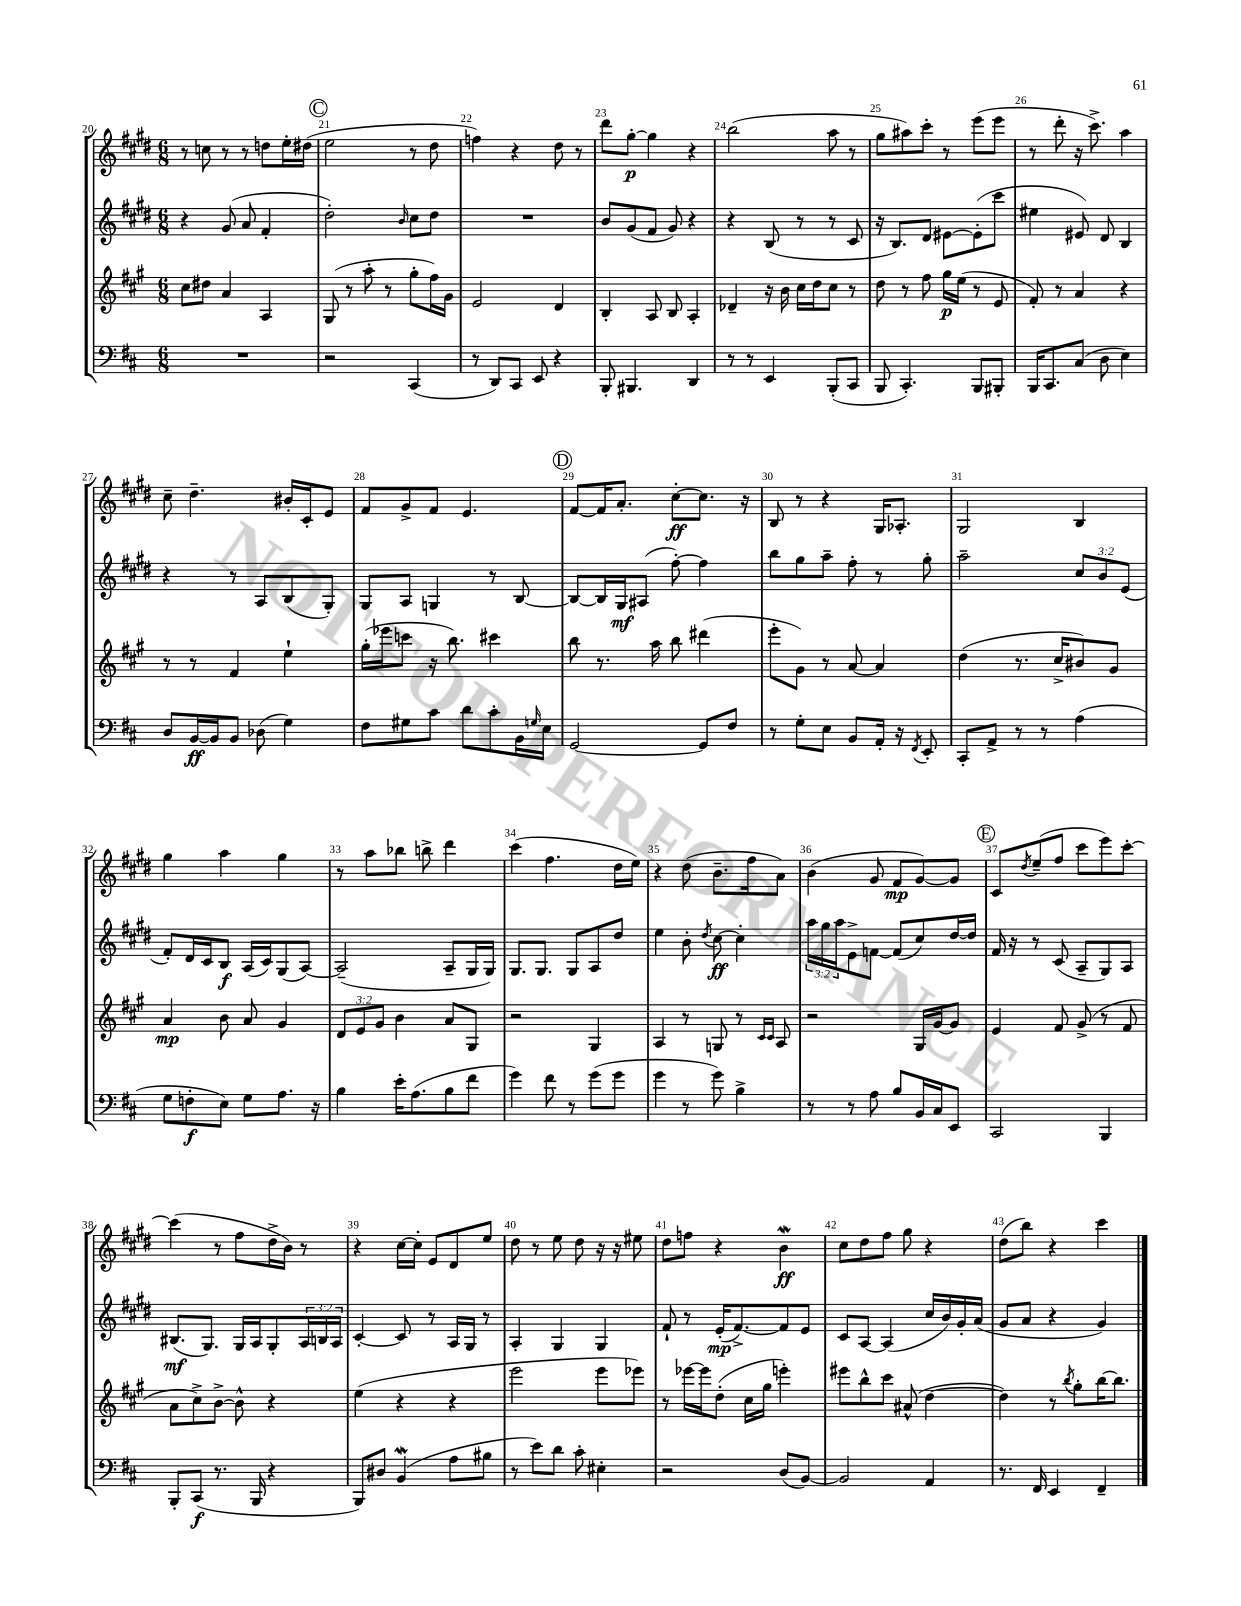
<<
\new StaffGroup <<
\new Staff = "s0" {
    \clef treble \key e \major \numericTimeSignature \time 6/8
    r8 c''8 r8 r8 d''8 e''16-. dis''16( |
    \mark \markup { \circle "C" } e''2 r8 dis''8 |
    f''4) r4 dis''8 r8 |
    dis'''8 gis''8~-.\p gis''4 r4 |
    b''2( a''8 r8 |
    gis''8 ais''8) cis'''8-. r8 e'''8( e'''8 |
    r8 dis'''8-. r16 cis'''8.->) a''4 |
    cis''8-- dis''4.-- bis'16-. cis'16-. e'8 |
    fis'8 gis'8-> fis'8 e'4. |
    \mark \markup { \circle "D" } fis'8~ fis'16 a'8.-. cis''8~-.\ff cis''8. r16 |
    b8 r8 r4 gis16 aes8.-. |
    gis2 b4 |
    gis''4 a''4 gis''4 |
    r8 a''8 bes''8 b''8-> dis'''4 |
    cis'''4( fis''4. dis''16 e''16) |
    r4 dis''8( b'8.-- fis''16 a'8) |
    b'4( gis'8 fis'8\mp gis'8~) gis'8 |
    \mark \markup { \circle "E" } cis'8 \acciaccatura { dis''8 } e''8--( fis''8 cis'''8 e'''8) cis'''8~-. |
    cis'''4( r8 fis''8 dis''16-> b'16) r8 |
    r4 cis''16~ cis''16-. e'8 dis'8 e''8 |
    dis''8 r8 e''8 dis''8 r16 r16 eis''8 |
    dis''8 f''8 r4 b'4\mordent\ff |
    cis''8 dis''8 fis''8 gis''8 r4 |
    dis''8( b''8) r4 cis'''4 \bar "|." |
}
\new Staff = "s1" {
    \clef treble \key e \major \numericTimeSignature \time 6/8 \override Staff.TupletNumber.text = #tuplet-number::calc-fraction-text
    r4 gis'8( a'8 fis'4-. |
    \mark \markup { \circle "C" } dis''2-.) \grace { b'16 } cis''8 dis''8 |
    R2. |
    b'8 gis'8( fis'8 gis'8) r4 |
    r4 b8( r8 r8 cis'8 |
    r16 b8.) dis'8 eis'8~ eis'8-.( cis'''8 |
    eis''4 eis'8) dis'8 b4 |
    r4 r8 a8 b8( gis8-.) |
    gis8 a8 g4 r8 b8~ |
    \mark \markup { \circle "D" } b8~ b16 gis16\mf ais8( fis''8~-.) fis''4 |
    b''8 gis''8 a''8-- fis''8-. r8 gis''8-. |
    a''2-- \tuplet 3/2 { cis''8 b'8 e'8( } |
    fis'8-.) dis'16 cis'16 b8\f a16( cis'16) gis8( a8~) |
    a2--( a8-- gis16 gis16) |
    gis8. gis8. gis8 a8 dis''8 |
    e''4 b'8-. \acciaccatura { dis''8 } cis''8~\ff cis''4-. |
    \tuplet 3/2 { a''16 gis''16 a''16 } e'8-> f'8~ f'8( cis''8) dis''16~ dis''16 |
    \mark \markup { \circle "E" } fis'16 r16 r8 cis'8( a8-- gis8) a8 |
    bis8.\mf( gis8.) gis16 a16 gis8-. \tuplet 3/2 { a16 b16 a16 } |
    cis'4~-. cis'8 r8 a16 gis16 r8 |
    a4-. gis4 gis4 |
    fis'8-! r8 e'16-.\mp( fis'8.~->) fis'8 e'8 |
    cis'8 a8~ a4( cis''16 b'16) gis'16-. a'16( |
    gis'8 a'8 r4 gis'4) \bar "|." |
}
\new Staff = "s2" {
    \clef treble \key a \major \numericTimeSignature \time 6/8 \override Staff.TupletNumber.text = #tuplet-number::calc-fraction-text
    cis''8 dis''8 a'4 a4 |
    \mark \markup { \circle "C" } gis8( r8 a''8-. r8 gis''8-. fis''16) gis'16 |
    e'2 d'4 |
    b4-. a8 b8 a4-. |
    des'4-- r16 b'16 cis''16 d''16 cis''8 r8 |
    d''8 r8 fis''8 gis''16\p e''16( r8 e'8 |
    fis'8-.) r8 a'4 r4 |
    r8 r8 fis'4 e''4-! |
    gis''16-.( ees'''16 c'''8 r16 b''8.) cis'''4 |
    \mark \markup { \circle "D" } b''8 r8. a''16 b''8 dis'''4( |
    e'''8-. gis'8) r8 a'8~ a'4 |
    d''4( r8. cis''16-> bis'8) gis'8 |
    a'4\mp b'8 a'8 gis'4 |
    \tuplet 3/2 { d'8 e'8 gis'8 } b'4 a'8 gis8 |
    r2 gis4 |
    a4 r8 g8 r8 \grace { cis'16 cis'16 } a8 |
    r2 gis16 gis'16~ gis'8 |
    \mark \markup { \circle "E" } e'4 fis'8 gis'8->( r8 fis'8 |
    a'8 cis''8->) b'8~-> b'8-^ r4 |
    e''4( r4 r4 |
    e'''2 e'''8 ees'''8) |
    r8 ees'''16~ ees'''16 d''8-.( cis''16 gis''16 e'''4-.) |
    eis'''8 b''8-^ cis'''8 ais'8-^( d''4~ |
    d''4) r8 \acciaccatura { b''8 } gis''8-. b''16~ b''8. \bar "|." |
}
\new Staff = "s3" {
    \clef bass \key d \major \numericTimeSignature \time 6/8
    R2. |
    \mark \markup { \circle "C" } r2 cis,4( |
    r8 d,8) cis,8 e,8 r4 |
    b,,8-. bis,,4. d,4 |
    r8 r8 e,4 b,,8-.( cis,8 |
    b,,8 cis,4.-.) b,,8 bis,,8-. |
    b,,16 cis,8. cis8( d8 e4) |
    d8 b,16~\ff b,16 b,8 des8( g4) |
    fis8 gis8 cis'8 d'8 cis'8-. b,16 \grace { g16 } e16 |
    \mark \markup { \circle "D" } g,2~ g,8 fis8 |
    r8 g8-. e8 b,8 a,16-. r16 \acciaccatura { fis,8 } e,8-. |
    cis,8-. a,8-> r8 r8 a4( |
    g8 f8-.\f e8) g8 a8. r16 |
    b4 e'16-. a8.( b8 fis'8 |
    g'4) fis'8 r8 g'8( g'8 |
    g'4 r8 g'8) b4-> |
    r8 r8 a8 b8 b,16 cis16 e,8 |
    \mark \markup { \circle "E" } cis,2 b,,4 |
    b,,8-. cis,8\f( r8. b,,16 r4 |
    b,,8) dis8 b,4\mordent( a8 bis8 |
    r8 e'8) d'8 cis'8-. eis4-. |
    r2 d8( b,8~) |
    b,2 a,4 |
    r8. fis,16 e,4 fis,4-- \bar "|." |
}
>>
>>
\layout { \context { \Score currentBarNumber = #20 \override BarNumber.break-visibility = ##(#f #t #t) barNumberVisibility = #all-bar-numbers-visible } }
